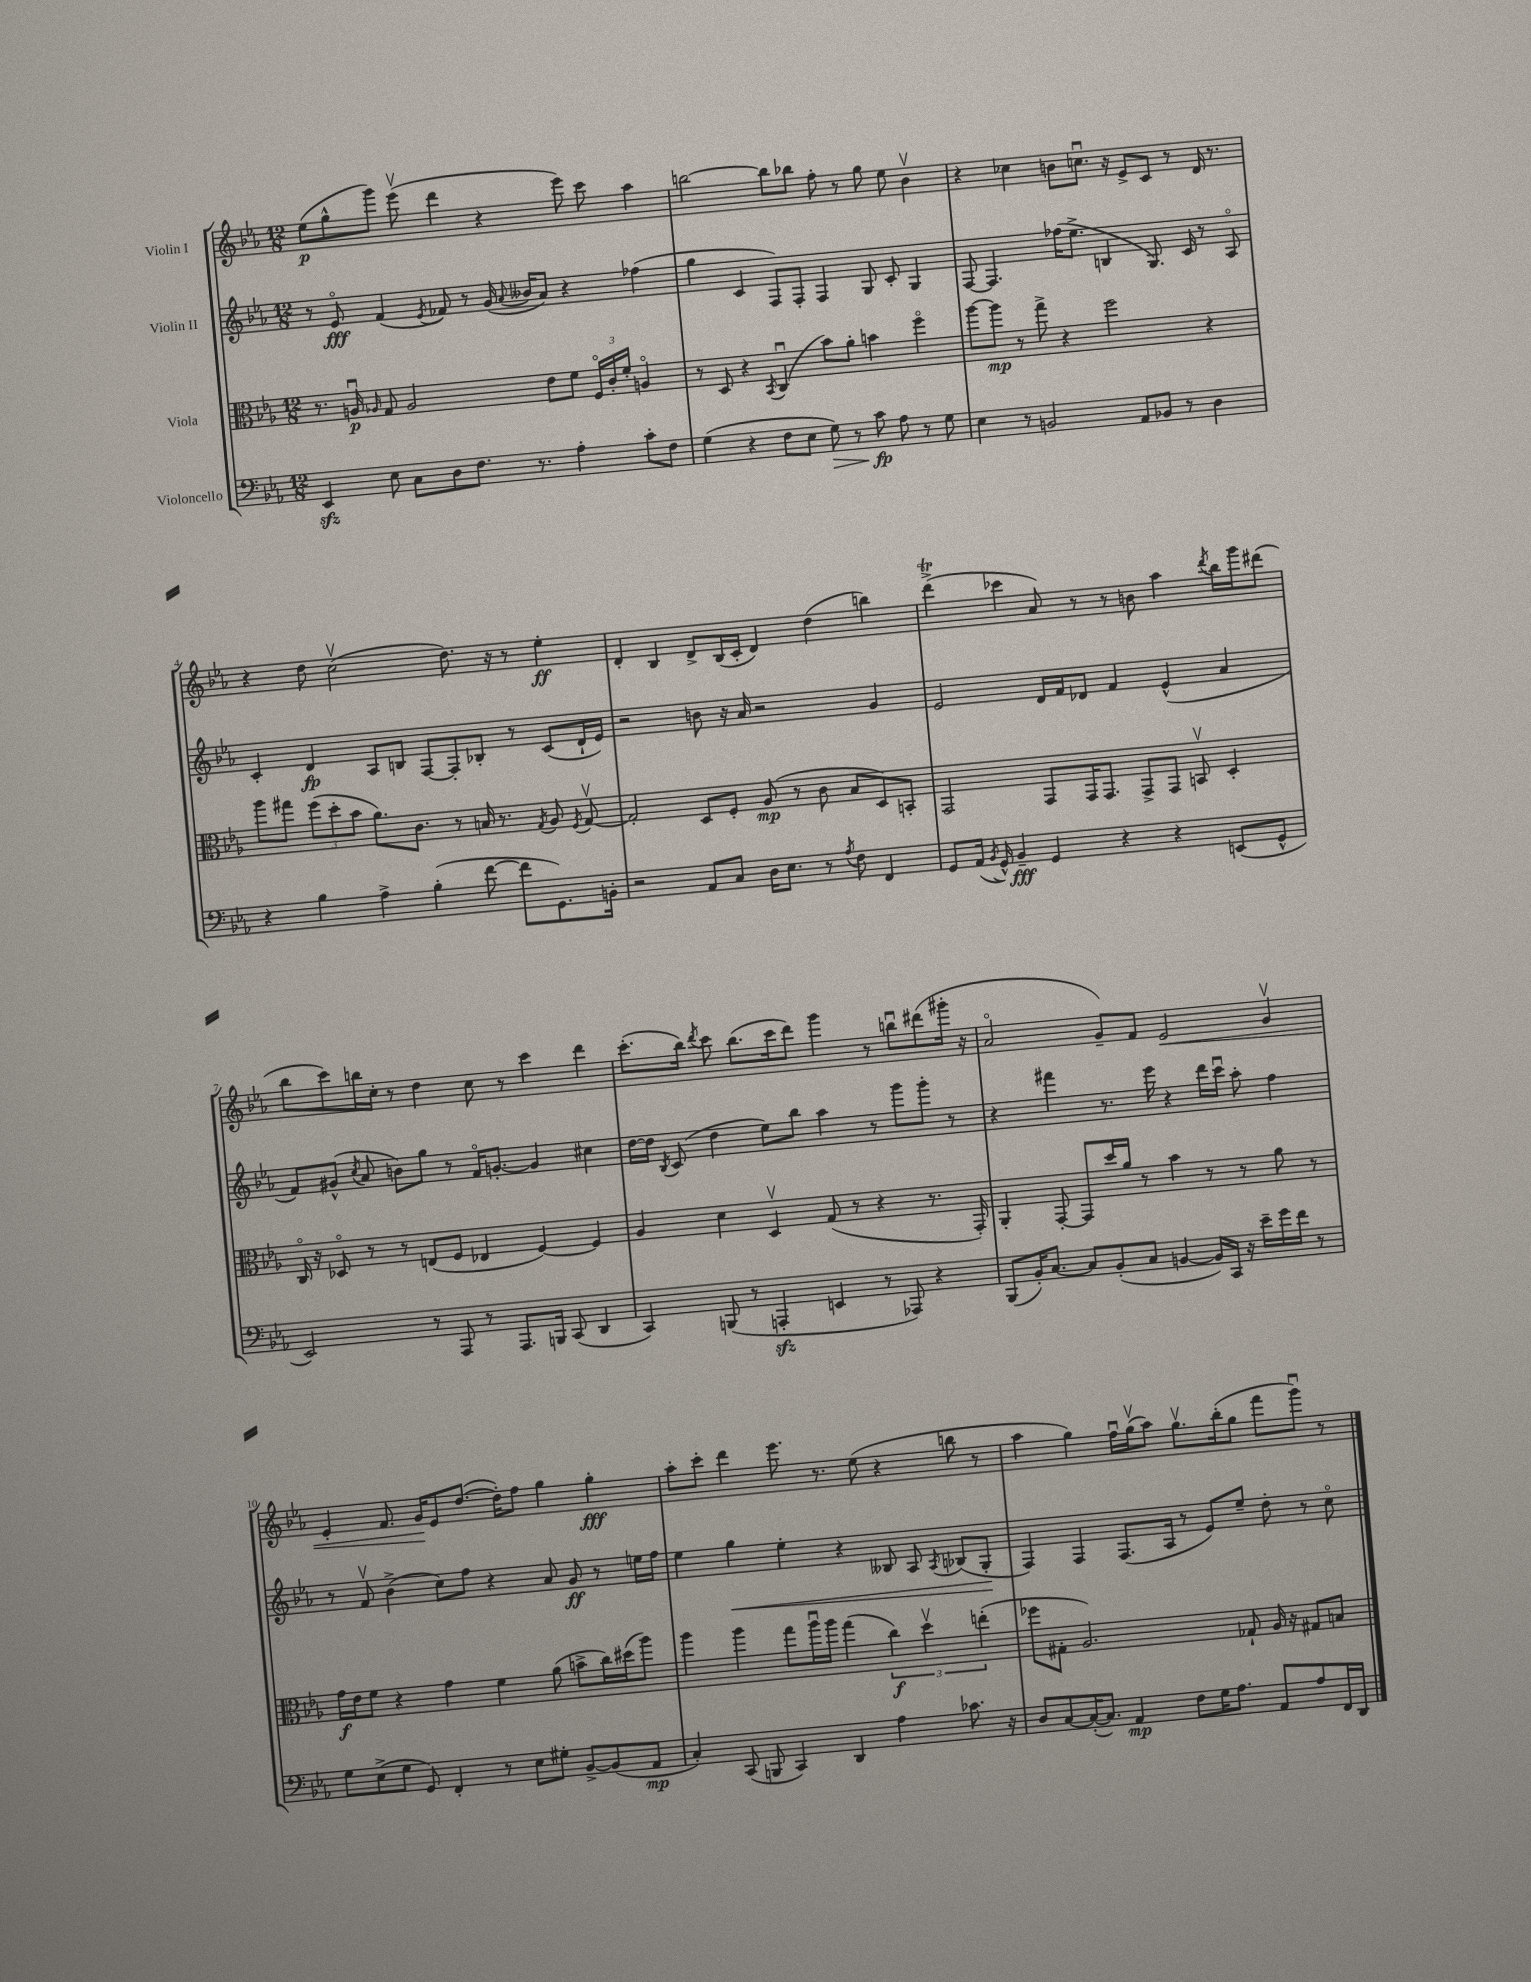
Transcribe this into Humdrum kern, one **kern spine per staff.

**kern	**kern	**kern	**kern
*staff4	*staff3	*staff2	*staff1
*clefF4	*clefC3	*clefG2	*clefG2
*k[b-e-a-]	*k[b-e-a-]	*k[b-e-a-]	*k[b-e-a-]
*M12/8	*M12/8	*M12/8	*M12/8
4EE-/	8.r	8r	(8ee-\L
.	.	8e-o/	8gg^^\
.	16Au/	.	.
.	16qqA-/	.	.
8E-\	8G/	(4f/	8ggg\J)
8C\L	2A-/	.	(8eee-v\
.	.	8qe-/	.
8D\	.	8f-/)	4ddd\
8.F\J	.	8r	.
.	.	(16g/	4r
.	.	8qqa-/	.
8.r	.	16b--/LK	.
.	8e-\L	8a-/J)	.
4A-'\	8f\J	4r	8eee-\)
.	24Fo/LL	.	8ccc\
.	24c'/	.	.
.	24f'/JJ	.	.
8c'\L	4Ao/	(4ff-\	4aa-\
8F\J	.	.	.
=	=	=	=
(4G\	8r	4gg\	[2bb\
.	8D/	.	.
4r	4r	4c/	.
.	8qBB-/	.	.
8F\L	(4Cu/	8F/L)	8bb\]L
8E-\J	.	8F'/J	8bb-\J
8G\)	8b-\L)	4F/	8ff'\
8r	8a-'\J	.	8r
8c\	4b\	8G/	8gg\
8A-\	.	8c'/	8ee-\
8r	4ffo\	4G/	4b-v\
8G\	.	.	.
=	=	=	=
4E-\	[8aa-\L	[8F/	4r
.	8aa-\]J	4.F/]	.
8r	8r	.	4cc-\
2BB/	8gg^\	.	.
.	4r	(16ff-\LK	8b\L
.	.	8.ee-^\J	.
.	.	.	8.ccu\J
.	2ff\	4B/	.
.	.	.	16r
8AA-/L	.	.	8e-^/L
8BB-/J	.	8.G/)	8c/J
8r	.	.	8r
.	.	16c/	.
4D\	4r	8r	16d/
.	.	.	8.r
.	.	8A-o/	.
=	=	=	=
4r	8aa-\L	4c'/	4r
.	8gg#\J	.	.
4B-\	(12ff\L	4d/	8dd\
.	12dd'\	.	.
.	.	.	(2ccv\
.	12b-\J	.	.
4A-^\	8.a-\L)	8A-/L	.
.	.	8B/J	.
.	8.c\J	.	.
(4B-'\	.	[8F/L	.
.	8r	8F'/]	8.dd\)
[8f\	16B/	8B-'/J	.
.	8.r	.	16r
8f\]L	.	8r	8r
.	8qG/	.	.
8.GG\)	8A-/	(8c/L	4ee-'\
.	8qF/	.	.
.	[8Gv/	16d`/L	.
16BB'\Jk	.	16e-/JJ)	.
=	=	=	=
2r	2G'/]	2r	4d'/
.	.	.	4B-/
8AA-/L	8D/L	8b\	8d^/L
8C/J	8F'/J	16r	(16B-/L
.	.	16a-/	16c'/JJ
16D\LK	(8A-/	2r	4d/)
8.E-\J	.	.	.
.	8r	.	.
8r	8c\	.	(4dd\
8qA-/	.	.	.
8F\	8B-/L	.	.
4FF/	8D/)	4g/	4bb\)
.	8BB'/J	.	.
=	=	=	=
8GG/L	2GG/	2e-/	(4ddd^\
(16AA-/Jk	.	.	.
8qBB-/	.	.	.
16GG^^/)	.	.	.
4BB-~/	.	.	4ccc-\
4GG/	8GG/L	16d/LL	8a-/)
.	.	16f/J	.
.	16GG/K	8d-/J	8r
.	8.GG/J	.	.
4r	.	4f/	8r
.	8GG^/L	.	8b\
4r	8GG/J	(4e-^^/	4aa-\
.	8BBv/	.	.
.	.	.	8qddd/
(8EE/L	4D'/	4a-/	16bb-\LL
.	.	.	16ggg\J
8GG^^/J	.	.	(8ddd#\J
=	=	=	=
2EE-/)	16Co/	8f/L)	8bb-\L
.	16r	.	.
.	8D-o/	(8g#^^/J	8ccc\)
.	.	8qcc/	.
.	8r	8a-/	16bb\L
.	.	.	16cc'\JJ
.	8r	8b\L)	8r
8r	(8E/L	8gg\J	4dd\
8AAA-/	8F/J	8r	.
8r	4E-/	16fo/LK	8cc\
.	.	[8.g'/J	.
8.AAA-/L	.	.	8r
.	[4F/)	4g/]	4ccc\
16BBB/Jk	.	.	.
(8CC/	.	.	.
4DD/	4F/]	4cc#\	4ddd\
=	=	=	=
4CC/)	4A-/	[16dd\LL	(8.ccc'\L
.	.	16dd\]JJ	.
.	.	8qB-/	.
.	.	(8c/	.
.	.	.	16bb-\Jk)
.	.	.	8qddd/
(8BBB/	4d\	4dd\	8ccc\
8r	.	.	(8.bb-\L
4AAA'/	4Dv/	8ee-\L)	.
.	.	.	16ccc\k
.	.	8bb-\J	8ddd\J)
4EE/	(8G/	4aa-\	4ggg\
.	8r	.	.
8r	4r	8r	8r
8AAA-/)	.	8ggg\L	8bbu\L
4r	8.r	8ggg'\J	(8ddd#\
.	.	8r	16ggg#'\Jk
.	16GG'/)	.	16r
=	=	=	=
(8BBB-/L	4AA-'/	4r	2a-o/
16BB-'/K)	.	.	.
[8.C/J	.	.	.
.	[8GG'/	4fff#\	.
8C/]L	8GG/]L	.	.
(8BB-'/	16dd/L	8.r	8g~/L)
.	16a-/JJ	.	.
8C/J	8r	.	8f/J
.	.	16eee-\	.
[4BB/	4b-\	4r	2e-/
16BB/]LL)	8r	16ddd\LL	.
16CC/JJ	.	16cccu\JJ	.
16r	8r	8aa-'\	.
16e-~\LL	.	.	.
16g\	8a-\	4ff\	4gv/
16f\JJ	.	.	.
8r	8r	.	.
=	=	=	=
8G\L	16g\LL	8r	4e-'/
.	16e-\J	.	.
(8E-^\	8f\J	8fv/	.
8G\J	4r	(4b-^\	8.f/
8GG/)	.	.	.
.	.	.	16g/LK
4FF'/	4g\	8cc\L)	8e-/
.	.	8ff\J	([8.dd/J
8r	4f\	4r	.
.	.	.	16dd'\]LK)
8E-\L	.	.	8ff\J
8G#'\J	(8a-\	8a-/	4gg\
[8BB-^/L	8b^\L	8g/	.
(8BB-/]	16cc\L)	8r	4gg'\
.	(16dd#\J	.	.
8AA-/J	8aa-\J)	16ee\LL	.
.	.	16ff\JJ	.
=	=	=	=
4C'/)	4aa-\	4ee-\	8aa-'\L
.	.	.	8ccc'\J
(8CC/	4aa-\	4gg\	4ddd\
8BBB/	.	.	.
4CC/)	8gg\L	4ee-'\	8.eee-\
.	16aa-u\L	.	.
.	16aa-\JJ	.	8.r
4DD/	(4gg\	4r	.
.	.	.	(8ee-\
4A-\	6cc\)	8B--/	4r
.	.	8A-/	.
.	6ddv\	.	.
.	.	8qA-/	.
8.c-\	.	(8B-/L	8bb\
.	(6ee'\	.	.
.	.	8G'/J	8r
16r	.	.	.
=	=	=	=
8D/L	8ff-\L	4F/)	4aa-\
[8C/	8G#'\J	.	.
(16C'/_K	2.A-/)	4F/	4gg\)
8.C/]J)	.	.	.
4AA-/	.	(8.F/L	16ffu\LL
.	.	.	(16ggv\J
.	.	.	8aa-\J)
.	.	16A-/Jk	.
8F\L	.	8r	8.ggv\L
16G\K	.	8e-/L)	.
8.A-\J	.	.	(16bb-'\k
.	8G-`/	8ee-~/J	8gg\J
8AA-/L	16A-/	8dd'\	8fff\L
.	16r	.	.
8A-/	8G#/L	8r	8gggu\J)
16FF/L	8B/J	8cco\	8r
16DD/JJ	.	.	.
==	==	==	==
*-	*-	*-	*-
